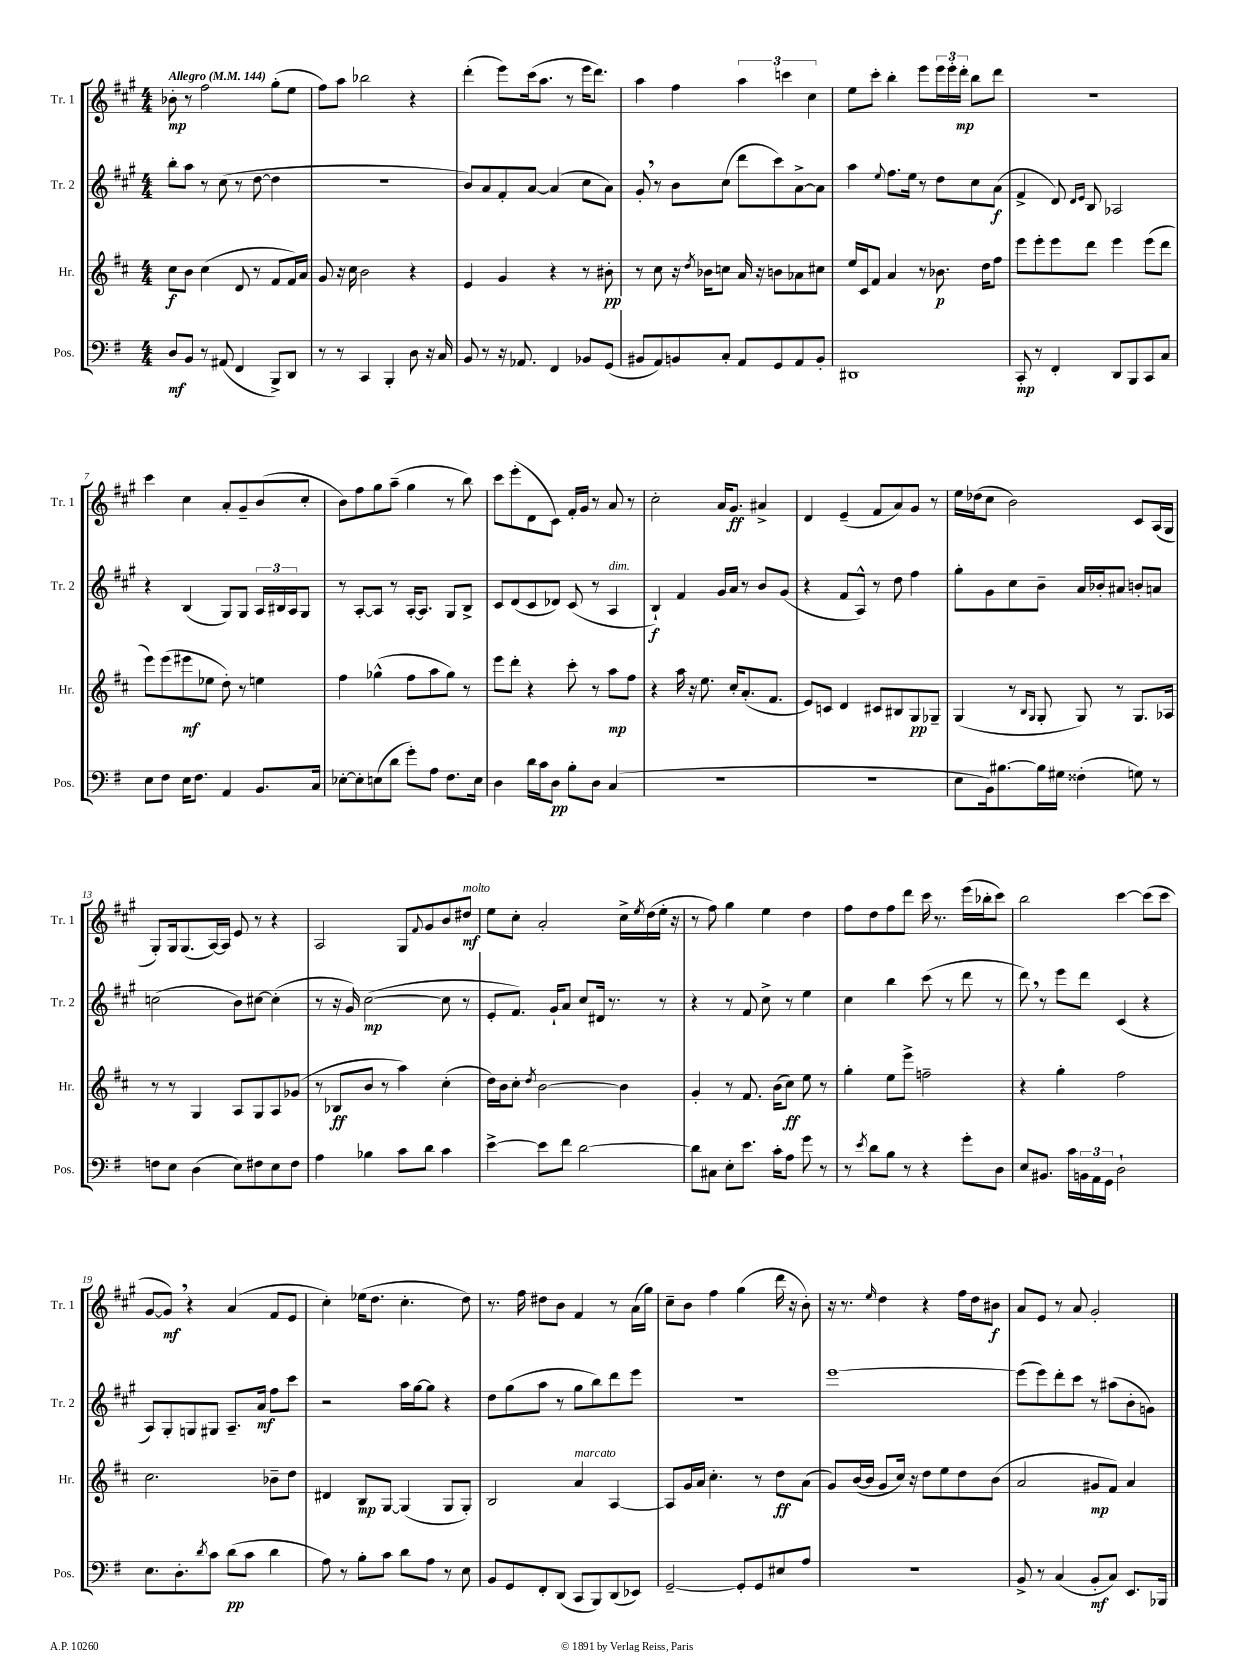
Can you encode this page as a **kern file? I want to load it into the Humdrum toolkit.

**kern	**dynam	**kern	**dynam	**kern	**dynam	**kern	**dynam
*part4	*part4	*part3	*part3	*part2	*part2	*part1	*part1
*staff4	*staff4	*staff3	*staff3	*staff2	*staff2	*staff1	*staff1
*I"Pos.	*	*I"Hr.	*	*I"Tr. 2	*	*I"Tr. 1	*
*I'Pos.	*	*I'Hr.	*	*I'Tr. 2	*	*I'Tr. 1	*
*clefF4	*	*clefG2	*	*clefG2	*	*clefG2	*
*k[f#]	*	*k[f#c#]	*	*k[f#c#g#]	*	*k[f#c#g#]	*
*M4/4	*	*M4/4	*	*M4/4	*	*M4/4	*
*MM144	*	*MM144	*	*MM144	*	*MM144	*
=1	=1	=1	=1	=1	=1	=1	=1
!	!	!	!	!	!	!LO:TX:a:B:t=Allegro	!
8D/L	mf	8cc#\L	f	8bb'\L	.	8b-X'\	mp
8BB/J	.	8b\J	.	8aa\J	.	8r	.
8r	.	(4cc#\	.	8r	.	2ff#\	.
(8AA#X/	.	.	.	(8cc#\	.	.	.
4FF#/	.	8d/	.	8r	.	.	.
.	.	8r	.	[8dd\	.	.	.
8BBB^/L)	.	8f#/L	.	4dd\]	.	(8gg#'\L	.
8DD/J	.	16f#/L)	.	.	.	8ee\J	.
.	.	16a/JJ	.	.	.	.	.
=2	=2	=2	=2	=2	=2	=2	=2
8r	.	8g/	.	1r	.	8ff#\L)	.
8r	.	16r	.	.	.	8aa\J	.
.	.	16cc#\	.	.	.	.	.
4CC/	.	2b\	.	.	.	2bb-X\	.
4BBB'/	.	.	.	.	.	.	.
8D\	.	4r	.	.	.	4r	.
16r	.	.	.	.	.	.	.
16C/	.	.	.	.	.	.	.
=3	=3	=3	=3	=3	=3	=3	=3
8BB/	.	4e/	.	8b/L)	.	(4ddd'\	.
8r	.	.	.	8a/	.	.	.
16r	.	4g/	.	8f#'/	.	8eee\L)	.
8.AA-X/	.	.	.	.	.	.	.
.	.	.	.	[8a/J	.	(16ccc#\k	.
.	.	.	.	.	.	8.aa\J	.
4FF#/	.	4r	.	(4a/]	.	.	.
.	.	.	.	.	.	8r	.
8BB-X/L	.	8r	.	8cc#\L	.	16eee\KL	.
.	.	.	.	.	.	8.ddd\J)	.
(8GG/J	.	8b#X'\	pp	8a\J)	.	.	.
=4	=4	=4	=4	=4	=4	=4	=4
8BB#X/L	.	8r	.	8g#',/	.	4aa\	.
8AA/)	.	8cc#\	.	8r	.	.	.
8BBn/	.	16r	.	8b\L	.	4ff#\	.
.	.	8qdd/	.	.	.	.	.
.	.	16b-X\KL	.	.	.	.	.
8C'/J	.	8ccn\J	.	(8cc#\J	.	.	.
8AA/L	.	16a/	.	8ddd\L	.	6aa\	.
.	.	16r	.	.	.	.	.
8GG/	.	8bn\L	.	8ccc#\)	.	.	.
.	.	.	.	.	.	6cccn\	.
8AA/	.	8a-X\	.	[8a^\	.	.	.
.	.	.	.	.	.	6cc#\	.
8BB'/J	.	8cc#X\J	.	8a\J]	.	.	.
=5	=5	=5	=5	=5	=5	=5	=5
1DD#X	.	16ee/LL	.	4aa\	.	8ee\L	.
.	.	16c#/J	.	.	.	.	.
.	.	8f#/J	.	.	.	8ccc#'\J	.
.	.	.	.	8qqee/	.	.	.
.	.	4a/	.	8.ff#\L	.	4bb'\	.
.	.	.	.	16ee\Jk	.	.	.
.	.	8r	.	8r	.	8eee\L	.
.	.	8.b-X\	p	8dd\L	.	24eee\L	.
.	.	.	.	.	.	24eee'\	.
.	.	.	.	.	.	24ddd'\JJ	mp
.	.	.	.	8cc#\	.	8bb\L	.
.	.	16dd\KL	.	.	.	.	.
.	.	8ff#\J	.	(8a\J	f	8ddd\J	.
=6	=6	=6	=6	=6	=6	=6	=6
8CC'/	mp	8eee\L	.	4f#^/	.	1r	.
8r	.	8eee'\	.	.	.	.	.
4FF#'/	.	8eee\	.	8d/)	.	.	.
.	.	.	.	16qqd/LL	.	.	.
.	.	.	.	16qqe/JJ	.	.	.
.	.	8ddd\J	.	8B/	.	.	.
8DD/L	.	4eee\	.	2A-X/	.	.	.
8BBB/	.	.	.	.	.	.	.
8CC/	.	(8eee\L	.	.	.	.	.
8C/J	.	8ddd\J	.	.	.	.	.
!!LO:LB:g=z
=7	=7	=7	=7	=7	=7	=7	=7
8E\L	.	8eee\L)	.	4r	.	4ccc#\	.
8F#\J	.	(8eee\	.	.	.	.	.
16E\KL	.	8eee#X\	mf	(4B/	.	4cc#\	.
8.F#\J	.	.	.	.	.	.	.
.	.	8ee-X\J	.	.	.	.	.
4AA/	.	8dd'\)	.	8G#/L)	.	8a'/L	.
.	.	8r	.	8G#/J	.	8g#~/	.
8.BB/L	.	4een\	.	24A/LL	.	(8b/	.
.	.	.	.	24B#X/	.	.	.
.	.	.	.	24A/J	.	.	.
.	.	.	.	8G#/J	.	8cc#'/J	.
16C/Jk	.	.	.	.	.	.	.
=8	=8	=8	=8	=8	=8	=8	=8
[8E-X'\L	.	4ff#\	.	8r	.	8b\L)	.
8E-'\]	.	.	.	[8A'/L	.	8ff#\	.
(8En\	.	(4gg-X^^\	.	8A/J]	.	8gg#\	.
8d\J	.	.	.	8r	.	(8aa~\J	.
8g'\L)	.	8ff#\L	.	[16A'/KL	.	4gg#\	.
.	.	.	.	8.A/J]	.	.	.
8A\J	.	8aa\	.	.	.	.	.
8.F#\L	.	8gg-\J)	.	8G#/L	.	8r	.
.	.	8r	.	8B^/J	.	8bb\)	.
16E\Jk	.	.	.	.	.	.	.
=9	=9	=9	=9	=9	=9	=9	=9
4D\	.	8eee\L	.	8c#/L	.	8ccc#\L	.
.	.	8ddd'\J	.	(8d/	.	(8eee'\	.
16d\LL	.	4r	.	8c#/	.	8d\	.
16c\J	.	.	.	.	.	.	.
8D\J	pp	.	.	8d-X/J)	.	8c#\J)	.
8B'\L	.	8ccc#'\	.	(8c#/	.	16f#'/LL	.
.	.	.	.	.	.	16g#/JJ	.
8D\J	.	8r	.	8r	.	8r	.
!	!	!	!	!LO:TX:a:i:t=dim.	!	!	!
(4C/	.	8aa\L	mp	4A/	.	8a/	.
.	.	8ff#\J	.	.	.	8r	.
=10	=10	=10	=10	=10	=10	=10	=10
1r	.	4r	.	4B`/)	f	2cc#'\	.
.	.	16aa\	.	4f#/	.	.	.
.	.	16r	.	.	.	.	.
.	.	8.ee\	.	.	.	.	.
.	.	.	.	16g#/LL	.	16a/KL	.
.	.	16cc#'/KL	.	16a/JJ	.	8.g#/J	ff
.	.	(8.a'/	.	8r	.	.	.
.	.	.	.	8b/L	.	4a#X^/	.
.	.	8.f#/J	.	.	.	.	.
.	.	.	.	(8g#/J	.	.	.
=11	=11	=11	=11	=11	=11	=11	=11
1r	.	8e/L)	.	4r	.	4d/	.
.	.	8cn/J	.	.	.	.	.
.	.	4d/	.	8f#/L	.	(4e~/	.
.	.	.	.	8A^^/J)	.	.	.
.	.	8c#X/L	.	8r	.	8f#/L	.
.	.	8B#X/	.	8dd\	.	8a/)	.
.	.	8G/	pp	4ff#\	.	8g#/J	.
.	.	8G-X~/J	.	.	.	8r	.
=12	=12	=12	=12	=12	=12	=12	=12
8E\L	.	(4G/	.	8gg#'\L	.	16ee\LL	.
.	.	.	.	.	.	(16dd-X\J	.
16BB\k)	.	.	.	8g#\	.	8cc#\J	.
[8.B#X\	.	.	.	.	.	.	.
.	.	8r	.	8cc#\	.	2b\)	.
.	.	16qqB/LL	.	.	.	.	.
.	.	16qqG/JJ	.	.	.	.	.
16B#\L]	.	8G'/	.	8b~\J	.	.	.
16G#X\JJ	.	.	.	.	.	.	.
(4F##X'\	.	8G/)	.	16a/LL	.	.	.
.	.	.	.	16b-X'/J	.	.	.
.	.	8r	.	8a#X/J	.	.	.
8Gn\)	.	8.G/L	.	8bn'/L	.	8c#/L	.
8r	.	.	.	8an/J	.	(16A/L	.
.	.	16A-X/Jk	.	.	.	16G#/JJ	.
!!LO:LB:g=z
=13	=13	=13	=13	=13	=13	=13	=13
8Fn\L	.	8r	.	(2ccn\	.	8G#'/L)	.
8E\J	.	8r	.	.	.	16G#/k	.
.	.	.	.	.	.	(8.G#/	.
(4D\	.	4G/	.	.	.	.	.
.	.	.	.	.	.	[16A/L)	.
.	.	.	.	.	.	16A/JJ]	.
8E\L)	.	8A/L	.	8b\L)	.	8e/	.
8F#X\	.	8G/	.	[8cc#X\J	.	8r	.
8E\	.	8A/	.	(4cc#'\]	.	4r	.
8F#\J	.	(8g-X/J	.	.	.	.	.
=14	=14	=14	=14	=14	=14	=14	=14
4A\	.	8r	.	8r	.	2A/	.
.	.	8B-X/L	ff	16r	.	.	.
.	.	.	.	16g#/)	.	.	.
4B-X\	.	8b/J	.	([2cc#\	mp	.	.
.	.	8r	.	.	.	.	.
8c\L	.	4aa\)	.	.	.	8G#/L	.
.	.	.	.	.	.	8qqf#/	.
8d\J	.	.	.	.	.	8g#/	.
4c\	.	(4cc#'\	.	8cc#\]	.	8b/	.
!	!	!	!	!	!	!LO:TX:a:i:t=molto	!
.	.	.	.	8r	.	8dd#X/J	mf
=15	=15	=15	=15	=15	=15	=15	=15
[4e^\	.	16dd\LL)	.	8e'/L	.	8ee\L	.
.	.	16b\J	.	.	.	.	.
.	.	8cc#'\J	.	8.f#/J)	.	8cc#'\J	.
.	.	8qdd/	.	.	.	.	.
8e\L]	.	[2b\	.	.	.	2a'/	.
.	.	.	.	16g#`/KL	.	.	.
8f#\J	.	.	.	8a/J	.	.	.
[2d\	.	.	.	8cc#/L	.	.	.
.	.	.	.	16d#X/Jk	.	.	.
.	.	.	.	8.r	.	.	.
.	.	4b\]	.	.	.	16cc#^\LL	.
.	.	.	.	.	.	8qee/	.
.	.	.	.	.	.	(16dd\	.
.	.	.	.	8r	.	16ee'\JJ	.
.	.	.	.	.	.	16r	.
=16	=16	=16	=16	=16	=16	=16	=16
8d\L]	.	4g'/	.	4r	.	8r	.
8C#X\J	.	.	.	.	.	8ff#\)	.
8E'\L	.	8r	.	8r	.	4gg#\	.
8.e\J	.	8.f#/	.	8f#/	.	.	.
.	.	.	.	8cc#^\	.	4ee\	.
16c'\KL	.	(16b\KL	.	.	.	.	.
8A\J	.	8cc#\J)	ff	8r	.	.	.
8g\	.	8ee\	.	4ee\	.	4dd\	.
8r	.	8r	.	.	.	.	.
=17	=17	=17	=17	=17	=17	=17	=17
8r	.	4gg'\	.	4cc#\	.	8ff#\L	.
8qe/	.	.	.	.	.	.	.
8d\L	.	.	.	.	.	8dd\	.
8B\J	.	8ee\L	.	4bb\	.	8ff#\	.
8r	.	8eee^\J	.	.	.	8ddd\J	.
4r	.	2ffn~\	.	(8ccc#\	.	16ccc#\	.
.	.	.	.	.	.	8.r	.
.	.	.	.	8r	.	.	.
8g'\L	.	.	.	8ddd\	.	(16eee\LL	.
.	.	.	.	.	.	16bb-X'\J	.
8D\J	.	.	.	8r	.	8ccc#\J)	.
=18	=18	=18	=18	=18	=18	=18	=18
8E/L	.	4r	.	8ddd,\)	.	2bb\	.
8.BB#X/J	.	.	.	8r	.	.	.
.	.	4gg'\	.	8eee\L	.	.	.
16c\LL	.	.	.	.	.	.	.
24BBn\	.	.	.	8ddd\J	.	.	.
24AA\	.	.	.	.	.	.	.
24GG\JJ	.	.	.	.	.	.	.
2D`\	.	2ff#\	.	(4c#/	.	[4ccc#\	.
.	.	.	.	4r	.	(8ccc#\L]	.
.	.	.	.	.	.	8ccc#\J	.
!!LO:LB:g=z
=19	=19	=19	=19	=19	=19	=19	=19
8.E\L	.	2.cc#\	.	8A/L)	.	[8g#/L	.
.	.	.	.	8G#'/	.	8g#,/J])	mf
8.D'\	.	.	.	.	.	.	.
.	.	.	.	8Gn/	.	4r	.
8qd/	.	.	.	.	.	.	.
8c\J	.	.	.	8G#X/J	.	.	.
(8d\L	pp	.	.	8.A~/L	.	(4a/	.
8c\J	.	.	.	.	.	.	.
.	.	.	.	16a/Jk	mf	.	.
4d\	.	8b-X~\L	.	8ff#\L	.	8f#/L	.
.	.	8dd\J	.	8ccc#\J	.	8e/J	.
=20	=20	=20	=20	=20	=20	=20	=20
8A\)	.	4d#X/	.	2r	.	4cc#'\)	.
8r	.	.	.	.	.	.	.
8B'\L	.	8B/L	mp	.	.	(16ee-X\KL	.
.	.	.	.	.	.	8.dd\J	.
8c\J	.	[8G/J	.	.	.	.	.
8d\L	.	(4G/]	.	16aa\LL	.	4.cc#'\	.
.	.	.	.	[16gg#\J	.	.	.
8A\J	.	.	.	8gg#\J]	.	.	.
8r	.	8G/L	.	4r	.	.	.
8E\	.	8G'/J)	.	.	.	8dd\)	.
=21	=21	=21	=21	=21	=21	=21	=21
8BB/L	.	2B/	.	8dd\L	.	8.r	.
8GG/	.	.	.	(8gg#\	.	.	.
.	.	.	.	.	.	16ff#\	.
8FF#'/	.	.	.	8aa\J	.	8dd#X\L	.
(8DD/J	.	.	.	8r	.	8b\J	.
!	!	!LO:TX:a:i:t=marcato	!	!	!	!	!
8CC/L	.	4a/	.	8gg#\L	.	4f#/	.
8BBB/)	.	.	.	8bb\)	.	.	.
(8DD/	.	[4A/	.	8ddd\	.	8r	.
8EE-X/J)	.	.	.	8eee\J	.	(16a\LL	.
.	.	.	.	.	.	16gg#\JJ)	.
=22	=22	=22	=22	=22	=22	=22	=22
[2GG~/	.	8A/L]	.	1r	.	8cc#~\L	.
.	.	16g/L	.	.	.	8b\J	.
.	.	16a/JJ	.	.	.	.	.
.	.	4.cc#'\	.	.	.	4ff#\	.
8GG'/L]	.	.	.	.	.	(4gg#\	.
8GG/	.	8r	.	.	.	.	.
8E#X/	.	8dd\L	ff	.	.	16ddd\	.
.	.	.	.	.	.	16r	.
8A/J	.	(8a\J	.	.	.	8b'\)	.
=23	=23	=23	=23	=23	=23	=23	=23
1r	.	8g/L)	.	[1eee	.	16r	.
.	.	.	.	.	.	8.r	.
.	.	([16b/L	.	.	.	.	.
.	.	16b/JJ]	.	.	.	.	.
.	.	.	.	.	.	16qqee/	.
.	.	8g/L	.	.	.	4dd\	.
.	.	16cc#/Jk)	.	.	.	.	.
.	.	16r	.	.	.	.	.
.	.	8dd\L	.	.	.	4r	.
.	.	8ee\	.	.	.	.	.
.	.	8dd\	.	.	.	16ff#\LL	.
.	.	.	.	.	.	16dd\J	.
.	.	(8b\J	.	.	.	8b#X\J	f
=24	=24	=24	=24	=24	=24	=24	=24
8BB^/	.	2a/	.	(8eee\L]	.	8a/L	.
8r	.	.	.	8eee\)	.	8e/J	.
(4C/	.	.	.	8ddd'\	.	8r	.
.	.	.	.	8ccc#\J	.	8a/	.
8BB'/L	mf	8g#X/L	mp	8r	.	2g#'/	.
8C/J)	.	8f#/J)	.	(8aa#X\L	.	.	.
8.EE/L	.	4a/	.	8b'\	.	.	.
.	.	.	.	8gn\J)	.	.	.
16BBB-X/Jk	.	.	.	.	.	.	.
==	==	==	==	==	==	==	==
*-	*-	*-	*-	*-	*-	*-	*-
